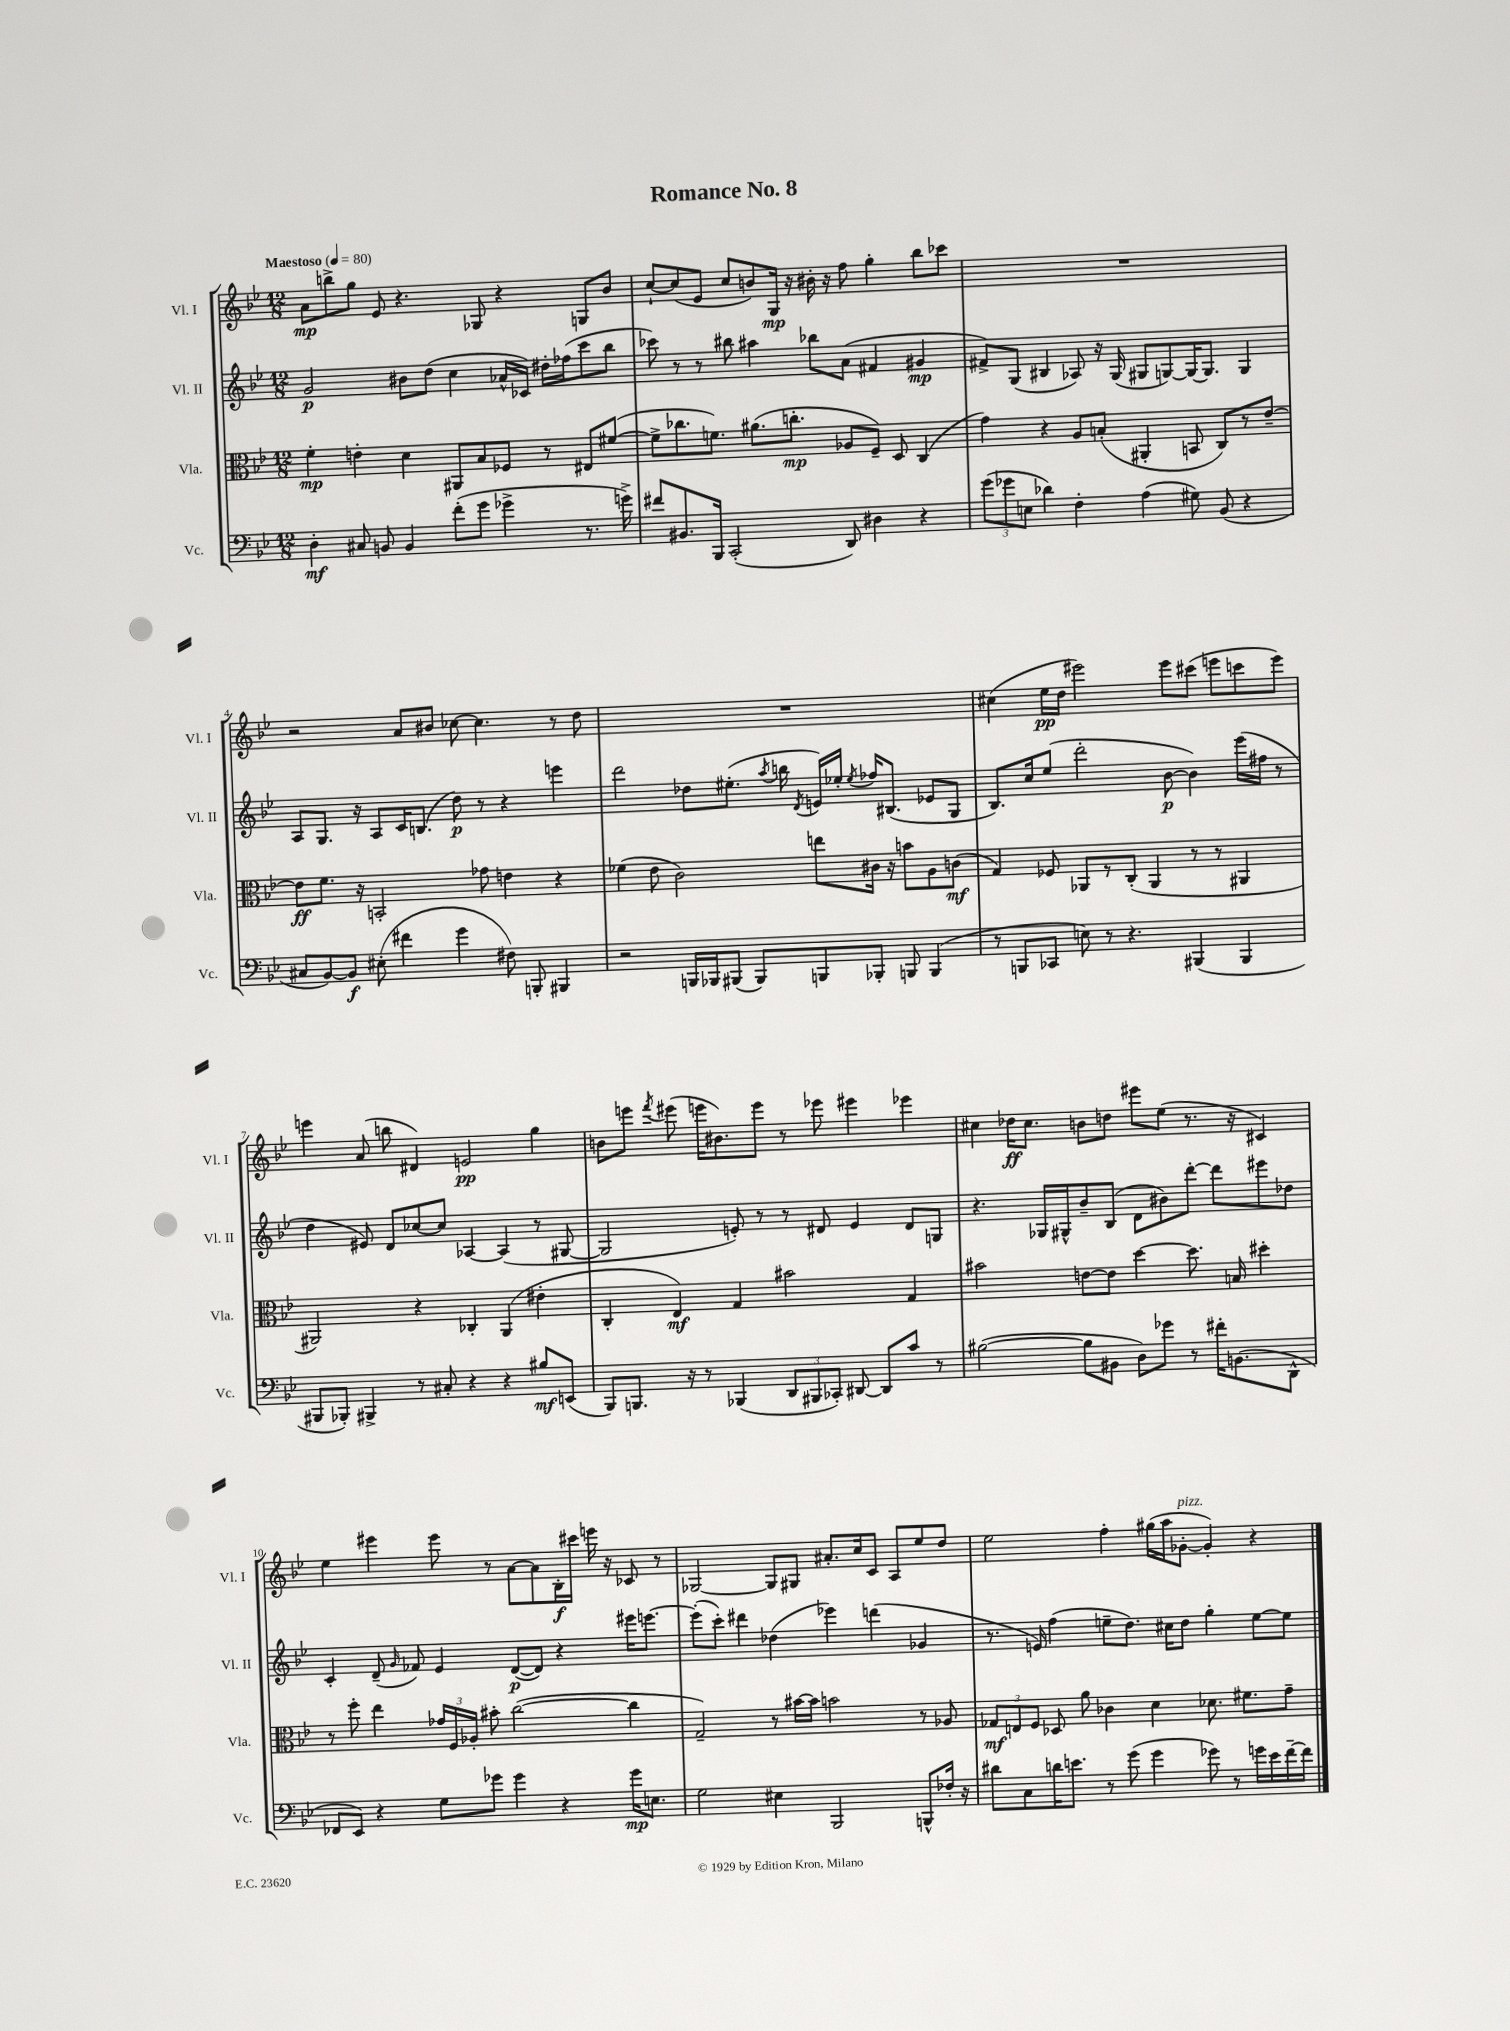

**kern	**kern	**kern	**kern
*staff4	*staff3	*staff2	*staff1
*clefF4	*clefC3	*clefG2	*clefG2
*k[b-e-]	*k[b-e-]	*k[b-e-]	*k[b-e-]
*M12/8	*M12/8	*M12/8	*M12/8
*MM80	*MM80	*MM80	*MM80
4D'	4f'	2g	8a
.	.	.	8bb^
8C#	4e'	.	8gg
8BB	.	.	8e-
4BB	4d	8b#	4.r
.	.	(8dd	.
(8f'	8AA#	4cc	.
8g	8B-	.	8G-
4g-^	8F-	16a-^^	4r
.	.	16c-)	.
.	8r	16dd#'	.
.	.	(16ff-	.
8.r	8E#	8ccc	8G
.	([8f#	8bb-	8b-
16g^)	.	.	.
=	=	=	=
8f#	8f#^]	8ccc-)	[8cc`
8.BB#	8.cc-	8r	(8cc]
.	.	8r	8e-
16BBB-	8.f)	.	.
(2CC'	.	8bb#	8cc
.	(8.a#	4aa#	8b)
.	.	.	16G
.	8.cc'	.	16r
.	.	8bb-	16b#'
.	.	.	16r
8DD)	8A-	(8a	8ff
4D#	8F~)	4f#	4gg'
.	8D	.	.
4r	(4C	4g#	8bb-
.	.	.	8ccc-
=	=	=	=
(12g	4g)	8f#^)	1.r
12g-	.	.	.
.	.	(8G	.
12E	.	.	.
4d-)	4r	4B#	.
4F'	8A	8A-)	.
.	(8B'	16r	.
.	.	(16G	.
(4A	4AA#'	8G#	.
.	.	[8G)	.
8G#)	8BB	16G_	.
.	.	8.G]	.
(8BB-	8C)	.	.
4r	8r	4G	.
.	[8e-~	.	.
=	=	=	=
8C#	8e-]	8A	2r
[8BB-)	8.f	8.G	.
8BB-]	.	.	.
.	16r	16r	.
(8E#'	2BB'	8A	.
4f#	.	16c	8a
.	.	(8.B	.
.	.	.	8b#
4g	.	8dd)	[8cc-
.	8g-	8r	4.cc-]
8F#)	4e	4r	.
8BBB'	.	.	.
4BBB#	4r	4eee	8r
.	.	.	8dd
=	=	=	=
2r	(4f-	2ddd	1.r
.	8e-	.	.
.	2c)	.	.
16BBB	.	8dd-	.
16BBB-	.	.	.
(8BBB#	.	(8.ee#'	.
8BBB#)	.	.	.
.	.	8qaa	.
.	.	16bb	.
.	.	8qd	.
8BBB	8ee	16e)	.
.	.	16ee-'	.
.	.	8qee-	.
8BBB-'	16c#	16ff-	.
.	16r	(8.B#	.
8BBB	8b	.	.
(4BBB	8A	8e-	.
.	(8c	8G	.
=	=	=	=
8r	4G)	8.B-)	(4cc#
8BBB	.	.	.
.	.	16cc	.
8CC-	8F-	(8ee-	16ee-
.	.	.	16dd
8E)	8AA-	2ddd'	2eee#)
8r	8r	.	.
4.r	(8C'	.	.
.	4AA-	.	.
.	.	[8b-	8eee#
(4BBB#	8r	4b-])	(8ccc#
.	8r	.	8eee
4BBB#	4AA#	(16eee-	8ccc
.	.	16ff#	.
.	.	8r	8eee)
=	=	=	=
8BBB#	2AA#)	4dd	4eee
8BBB-')	.	.	.
4BBB#^	.	8e#)	(8a
.	.	8d	8bb
8r	4r	[8cc-	4d#)
8C#'	.	8cc-]	.
4r	4C-'	[4A-	2e
4r	(4AA#	(4A-]	.
8B#	4e#'	8r	4gg
(8EE	.	[8G#	.
=	=	=	=
8BBB-)	4C'	2G#]	8b
8.BBB	.	.	8eee
.	.	.	8qfff
.	4E-)	.	(8eee#
16r	.	.	.
8r	.	.	16eee
.	.	.	8.b#)
(4BBB-	4G	8e')	.
.	.	8r	8eee
12DD	2b#	8r	8r
12BBB#	.	.	.
.	.	8d#	8eee-
12CC-')	.	.	.
[8DD#	.	4e	4eee#
8DD#]	.	.	.
8c	4G	8d#	4eee-
8r	.	8G	.
=	=	=	=
([2B#	2b#	4.r	4cc#
.	.	.	16dd-
.	.	.	8.cc#
.	.	16G-	.
.	.	16G#^^	.
8B#]	[8e	8b-~	8b
8BB#	8e]	(8B-	8dd
8D)	[4dd	8d	8eee#
8g-	.	8b#)	(8ee-
8r	8.dd]	[8ddd'	8.r
16f#'	.	8ddd]	.
(8.BB	16B	.	16r
.	4dd#'	8eee#	4c#)
8DD^^	.	8dd-	.
=	=	=	=
8FF-	8r	4c'	4ee-
8EE-)	8ff'	.	.
4r	4ee-	(8d~	4eee#
.	.	16qqg	.
.	.	8f-)	.
8G	24g-	4e-	8eee#
.	24F	.	.
.	24A-'	.	.
8g-	8b#'	.	8r
4g-	([2cc	([8d	[8a
.	.	8d])	8a]
4r	.	4r	16B-'
.	.	.	16ccc#
.	.	.	16eee
.	.	.	16r
16g-	4cc]	16eee#	8c-
8.E	.	[8.eee	.
.	.	.	8r
=	=	=	=
2G	2G~)	(8eee']	[2G-
.	.	8ccc')	.
.	.	4ddd#	.
4E#	8r	(4dd-	8G-]
.	[16b#	.	8G#
.	16b#]	.	.
2BBB-	2b	4eee-)	8.a#'
.	.	.	16cc
.	.	(4ddd	8c
.	.	.	8A
8BBB^^	8r	4g-	8ee-
16F-'	8A-	.	8dd
16r	.	.	.
=	=	=	=
8d#	12G-	8.r	2ee-
.	12E	.	.
8C	.	.	.
.	12F	.	.
.	.	16e)	.
16d	8D-	(4ff	.
8.e	.	.	.
.	8a	.	.
8r	4c-	8ee~	4ff'
(8g	.	8.dd)	.
4g	4d	.	(16gg#
.	.	16cc#	16aa
.	.	8dd	[8g-'
8g-)	8.d-	4gg'	4g-'])
8r	.	.	.
.	8.f#	.	.
16g	.	[8ee	4r
16e	.	.	.
[16f~	8g~	8ee]	.
16f]	.	.	.
==	==	==	==
*-	*-	*-	*-
